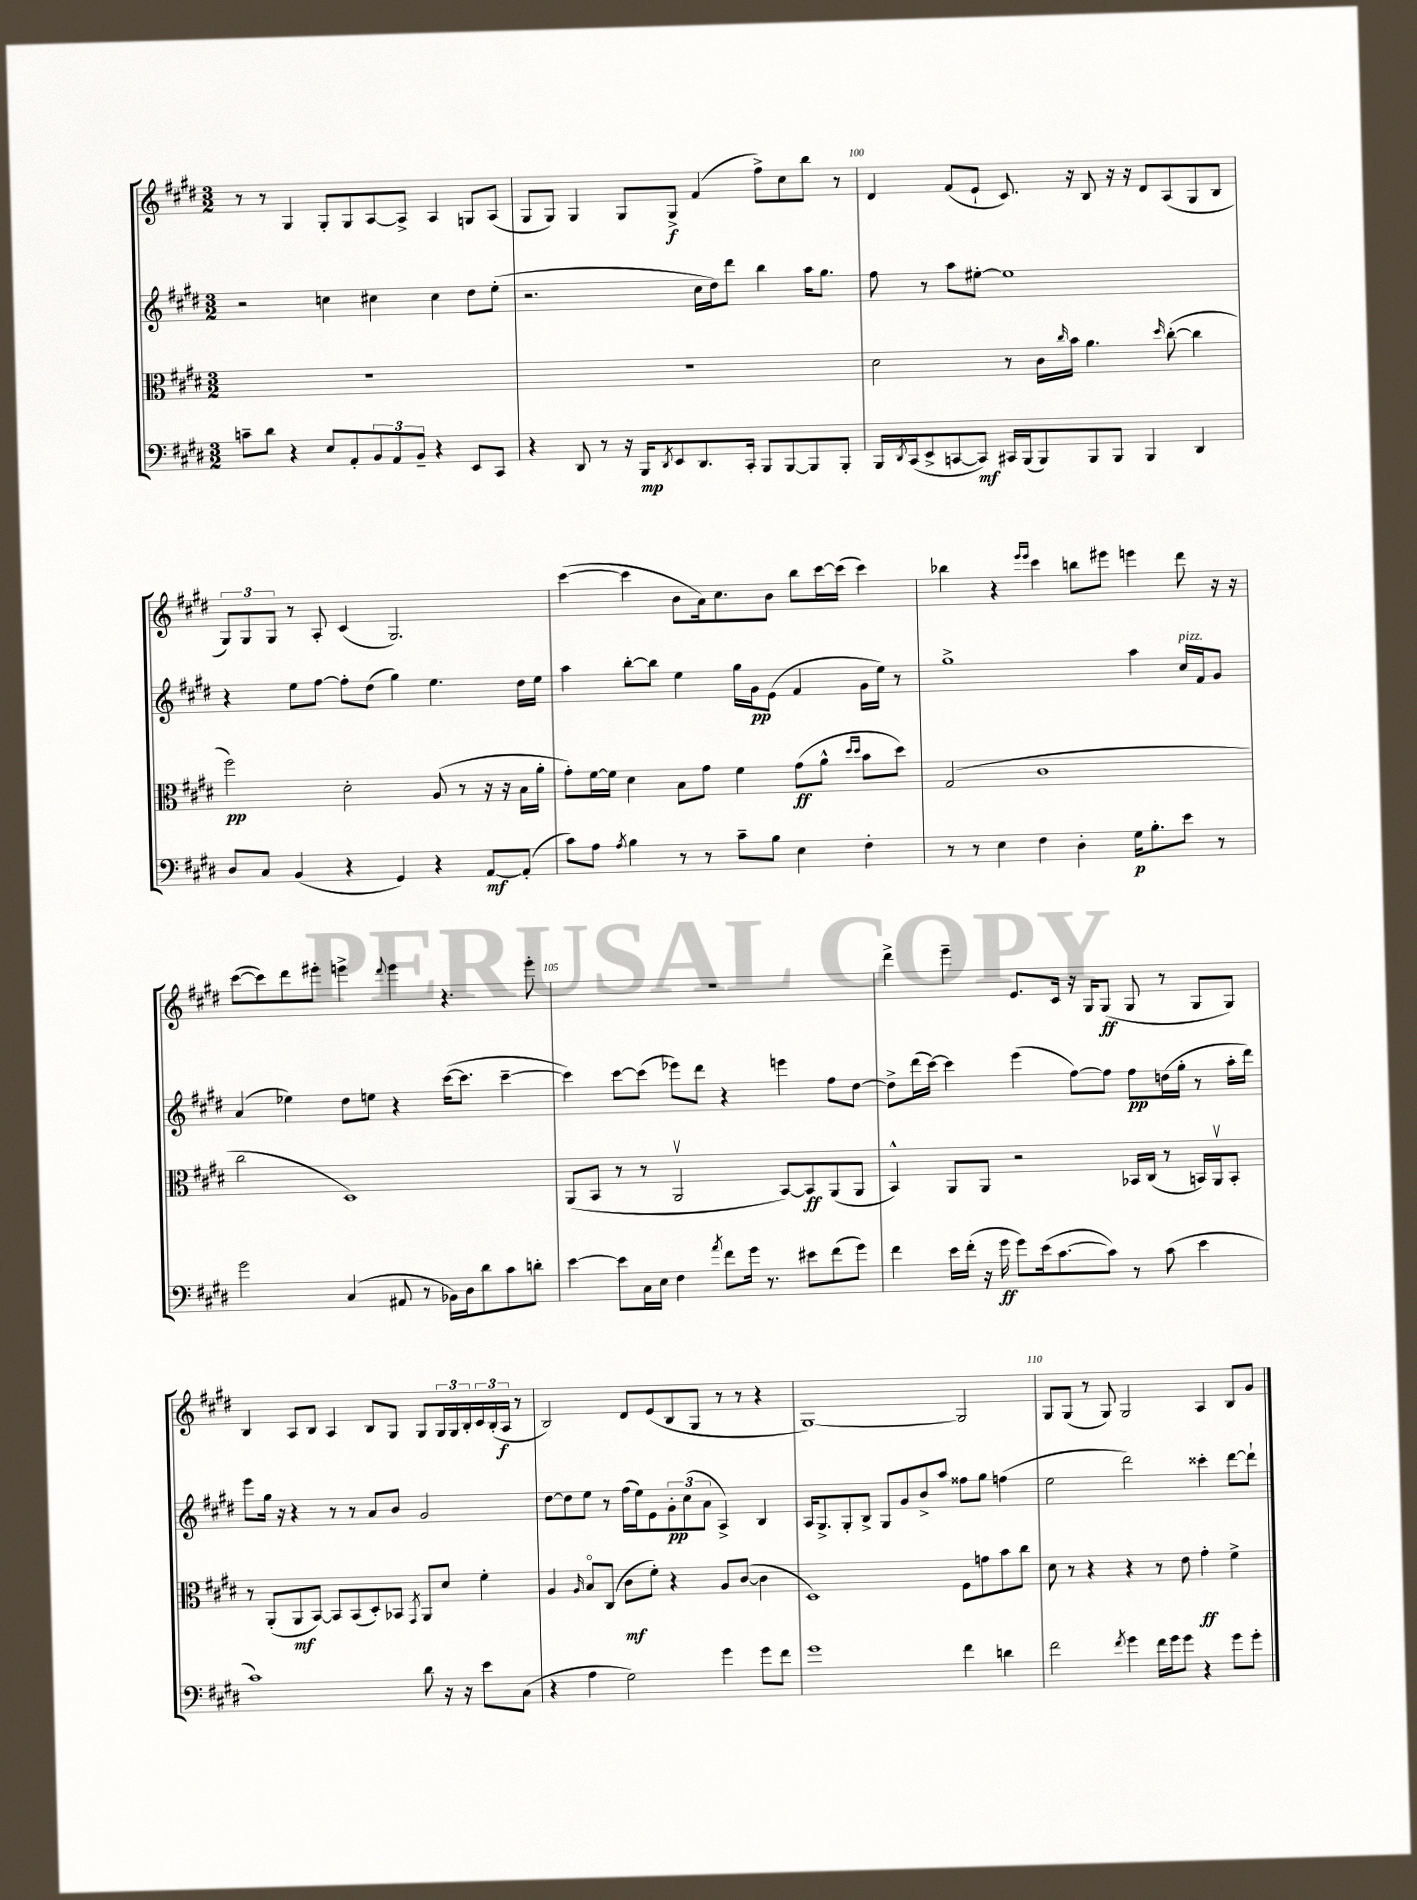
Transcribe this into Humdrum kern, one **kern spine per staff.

**kern	**kern	**kern	**kern
*staff4	*staff3	*staff2	*staff1
*clefF4	*clefC3	*clefG2	*clefG2
*k[f#c#g#d#]	*k[f#c#g#d#]	*k[f#c#g#d#]	*k[f#c#g#d#]
*M3/2	*M3/2	*M3/2	*M3/2
8c~\L	1.r	2r	8r
8d#\J	.	.	8r
4r	.	.	4G#/
8E/L	.	4cc\	8G#'/L
8AA'/	.	.	8G#/
12BB/	.	4cc#\	[8A/
12AA/	.	.	.
.	.	.	8A^/]J
12BB~/J	.	.	.
4r	.	4cc#\	4A/
8EE/L	.	8dd#\L	8G/L
8CC#/J	.	(8ee'\J	(8A/J
=	=	=	=
4r	1.r	2.r	8G#/L
.	.	.	8G#/J)
8DD#/	.	.	4G#/
8r	.	.	.
16r	.	.	8G#/L
16BBB/LK	.	.	.
8qDD#/	.	.	.
8EE/	.	.	8G#^/J
8.DD#/	.	16cc#\LL	(4f#/
.	.	16dd#\J)	.
.	.	8ddd#\J	.
16CC#'/Jk	.	.	.
8BBB/L	.	4bb\	8ff#^\L)
[8BBB/	.	.	8cc#\
8BBB/]	.	16aa\LK	8bb\J
.	.	8.gg#\J	.
8BBB'/J	.	.	8r
=	=	=	=
16BBB/LL	2d#\	8ff#\	4d#/
8qDD#/	.	.	.
(16CC#/J	.	.	.
8EE^/	.	8r	.
[8CC/	.	8aa\L	(8f#/L
8CC/]J)	.	[8ee#'\J	8e`/J
16CC#/LL	8r	1ee#]	8.c#/)
(16BBB/J	.	.	.
8BBB/)	16c#\LL	.	.
.	16qqcc#/	.	.
.	16b\JJ	.	16r
8BBB/	4.a\	.	8B/
8BBB/J	.	.	16r
.	.	.	16r
4BBB/	.	.	8d#/L
.	16qqdd#/	.	.
.	([8cc#'\	.	(8A/
4DD#/	4cc#\]	.	8G#/
.	.	.	8B/J
=	=	=	=
8D#/L	2ff#\)	4r	12G#/L)
.	.	.	12G#/
8C#/J	.	.	.
.	.	.	12G#/J
(4BB/	.	8ee\L	8r
.	.	[8ff#\J	8A'/
4r	2d#'\	8ff#'\]L	(4c#/
.	.	(8dd#\J	.
4GG#/)	.	4gg#\)	2.G#/)
4r	(8A/	4.ee\	.
.	8r	.	.
[8AA/L	16r	.	.
.	16r	.	.
(8AA'/]J	16B\LL	16dd#\LL	.
.	16a'\JJ	16ee\JJ	.
=	=	=	=
8c#\L)	8g#'\L)	4aa\	([4ccc#\
8A\J	[16f#\L	.	.
.	16f#\]JJ	.	.
8qA/	.	.	.
4B\	4d#\	[8bb'\L	4ccc#\]
.	.	8bb\]J	.
8r	8B\L	4ee\	8b\L
8r	8g#\J	.	16a\k)
.	.	.	8.cc#\
8c#~\L	4f#\	16gg#\LL	.
.	.	16g#\J	.
8B\J	.	(8e\J	8b\J
4E\	(8g#\L	4f#/	8bb\L
.	8a^^\J	.	[16ccc#\L
.	.	.	(16ccc#\]JJ
.	16qqdd#/LL	.	.
.	16qqdd#/JJ	.	.
4F#'\	8b\L	16g#\LL	4ccc#\)
.	.	16ee\JJ)	.
.	8dd#\J)	8r	.
=	=	=	=
8r	(2G#/	1gg#^	4bb-\
8r	.	.	.
4E\	.	.	4r
.	.	.	16qqeee/LL
.	.	.	16qqeee/JJ
4F#\	1c#	.	4ccc#\
4D#'\	.	.	8bb\L
.	.	.	8eee#\J
16G#\LK	.	4aa\	4eee\
8.B'\	.	.	.
8e\J	.	16cc#/LL	8ddd#\
.	.	16f#/J	.
8r	.	8g#/J	16r
.	.	.	16r
=	=	=	=
2g#\	2cc#\	(4a/	([8ccc#\L
.	.	.	8ccc#\])
.	.	4ee-\)	8ddd#\
.	.	.	8eee#'\J
(4C#/	1D#)	8dd#\L	4eee^\
.	.	8ee\J	.
.	.	.	8qqddd#/
8AA#/	.	4r	4eee\
8r	.	.	.
16BB-\LL)	.	([16ccc#\LK	4.r
16D#\J	.	8.ccc#\]J	.
8d#\	.	.	.
8c#\	.	[4ccc#~\	.
8d'\J	.	.	8eee'\
=	=	=	=
[4e\	(8AA/L	4ccc#\])	1.r
.	8BB/J	.	.
8e\]L	8r	[8ccc#\L	.
16C#\L	8r	(8ccc#\]J	.
16E\JJ	.	.	.
4F#\	2AAv/	8eee-\L)	.
.	.	8ddd#\J	.
8qa/	.	.	.
8f#\L	.	4r	.
16g#\Jk	.	.	.
8.r	.	.	.
.	[8BB/L)	4eee\	.
8e#\L	8BB/]	.	.
(8f#\	(8AA/	8ff#\L	.
8g#\J)	8AA/J	[8dd#\J	.
=	=	=	=
4f#\	4BB^^/)	8dd#^\]L	4ddd#^\
.	.	(16ddd#\L	.
.	.	[16ccc#\JJ)	.
16e\LL	8AA/L	4ccc#\]	4eee~\
(16f#'\JJ	.	.	.
16r	8AA/J	.	.
16g#\	.	.	.
8g#\L)	2r	(4eee\	8.e/L
(16e\k	.	.	.
[8.c#\	.	.	16c#/Jk
.	.	[8ff#\L)	16r
.	.	.	16G#/LK
8c#\]J)	.	8ff#\]J	(8G#/J
8r	16BB-/LL	8ff#\L	8G#/
.	(16C#/JJ	.	.
(8c#\	8r	(16dd\L	8r
.	.	16gg#'\JJ	.
4e\	16BB/LL)	8r	8G#/L
.	16AAv/J	.	.
.	8BB'/J	16aa'\LL	8G#/J)
.	.	16ddd#\JJ)	.
=	=	=	=
1c#)	8r	8eee\L	4B/
.	(8AA'/L	16gg#\Jk	.
.	.	16r	.
.	8AA/	4r	8A/L
.	[8BB/J)	.	8B/J
.	8BB/]L	8r	4A/
.	(8BB/	8r	.
.	8D#'/)	8a/L	8B/L
.	8BB-/J	8b/J	8G#/J
.	8qGG#/	.	.
8d#\	8AA/L	2g#/	8G#/L
16r	8d#/J	.	24G#/L
.	.	.	24G#/
16r	.	.	.
.	.	.	24B'/
8e\L	4f#'\	.	24c#/
.	.	.	(24B'/
.	.	.	24A/JJ
(8C#\J	.	.	8r
=	=	=	=
4r	4A/	[8dd#\L	2B/)
.	.	8dd#\]	.
.	16qqA/	.	.
4A\	8Bo/L	8ee\J	.
.	(8C#/J	8r	.
2G#\)	8c#\L	(16ff#\LL	8d#/L
.	.	16ee\J)	.
.	8f#'\J)	8e\	(8e/
.	4r	12g#'\	8B/
.	.	(12cc#\	.
.	.	.	8G#/J
.	.	12a\J	.
4g#\	8A/L	4A^/)	8r
.	([8c#/J	.	8r
8g#\L	4c#\]	4B/	4r
8f#\J	.	.	.
=	=	=	=
1g#	1D#)	16A/LK	[1G#)
.	.	8.G#^/	.
.	.	8G#'/	.
.	.	8B^/J	.
.	.	8G#/L	.
.	.	8g#/	.
.	.	8b^/	.
.	.	8aa/J	.
4f#\	8F#\L	8ff##\L	2G#/]
.	8g\	8gg#\J	.
4d\	8b\	(4ff\	.
.	8cc#\J	.	.
=	=	=	=
2f#\	8d#\	2ee\	8G#/L
.	8r	.	(8G#/J
.	4r	.	8r
.	.	.	8G#/)
8qf#/	.	.	.
4g#\	4r	2ddd#\)	2G#/
16f#\LL	8r	.	.
16g#\J	.	.	.
8g#\J	8e\	.	.
4r	4g#'\	4ccc##'\	4A/
8g#\L	4f#^\	[8ddd#\L	8B/L
8g#'\J	.	8ddd#`\]J	8g#/J
==	==	==	==
*-	*-	*-	*-
